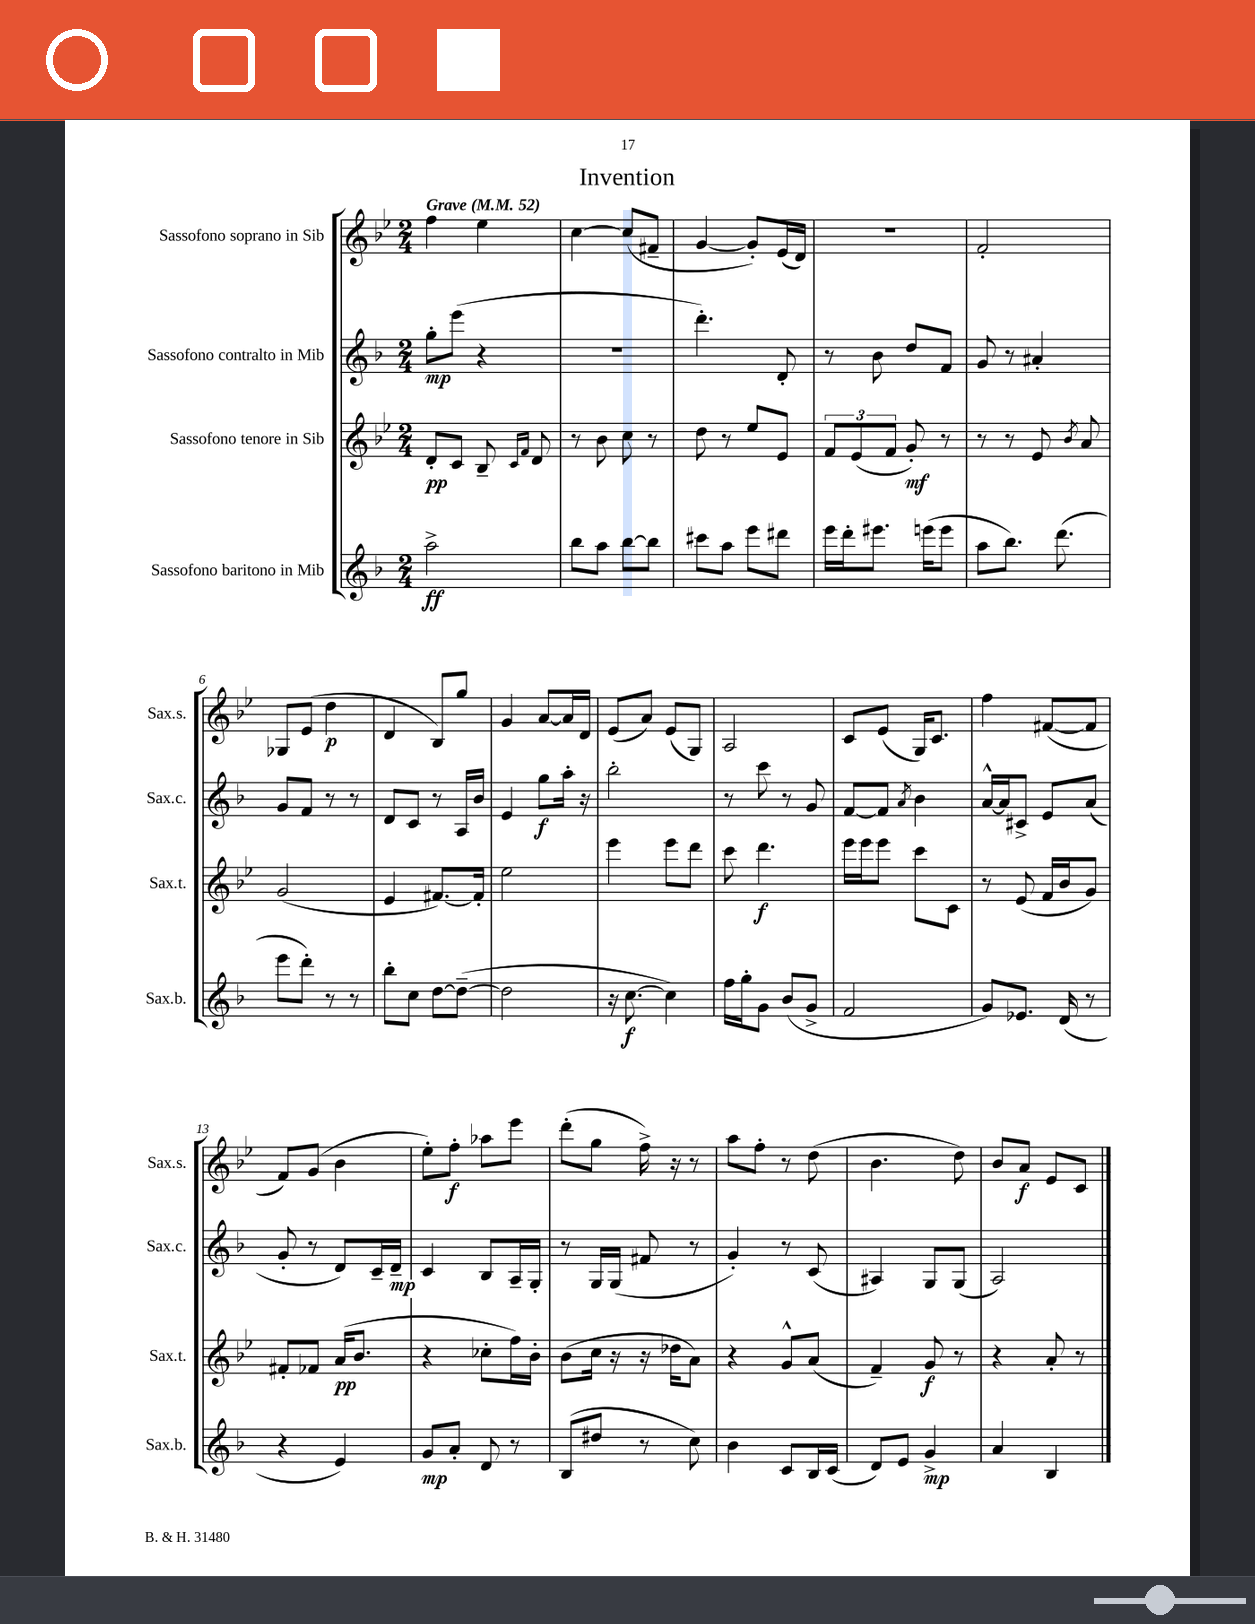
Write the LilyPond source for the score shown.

\header { title = "Invention" }
<<
\new StaffGroup <<
\new Staff = "s0" \with { instrumentName = "Sassofono soprano in Sib" shortInstrumentName = "Sax.s." } {
    \clef treble \key bes \major \numericTimeSignature \time 2/4 \tempo "Grave" 4 = 52
    \autoBeamOff f''4 ees''4 |
    c''4~ c''8[( fis'8]-- |
    g'4~ g'8[-.) ees'16( d'16]) |
    R2 |
    f'2-. |
    ges8[ ees'8]( d''4\p |
    d'4 bes8[) g''8] |
    g'4 a'8[~ a'16 d'16] |
    ees'8[( a'8]) ees'8[( g8]) |
    a2 |
    c'8[ ees'8]( g16[) c'8.] |
    f''4 fis'8[~( fis'8] |
    f'8[) g'8]( bes'4 |
    ees''8[-.) f''8]-.\f aes''8[ ees'''8] |
    d'''8[-.( g''8] f''16->) r16 r8 |
    a''8[ f''8]-. r8 d''8( |
    bes'4. d''8) |
    bes'8[ a'8]\f ees'8[ c'8] \bar "|." |
}
\new Staff = "s1" \with { instrumentName = "Sassofono contralto in Mib" shortInstrumentName = "Sax.c." } {
    \clef treble \key f \major \numericTimeSignature \time 2/4
    \autoBeamOff g''8[-.\mp e'''8]( r4 |
    r2 |
    d'''4.-.) d'8-. |
    r8 bes'8 d''8[ f'8] |
    g'8 r8 ais'4-. |
    g'8[ f'8] r8 r8 |
    d'8[ c'8] r8 a16[ bes'16] |
    e'4 g''8[\f a''16]-. r16 |
    bes''2-. |
    r8 c'''8 r8 g'8 |
    f'8[~ f'8] \acciaccatura { a'8 } bes'4 |
    a'16[~-^ a'16 cis'8]-> e'8[ a'8]( |
    g'8-. r8 d'8[) c'16-- d'16]--\mp |
    c'4 bes8[ a16-- g16]-. |
    r8 g16[ g16]( fis'8 r8 |
    g'4-.) r8 c'8( |
    ais4) g8[ g8]( |
    a2) \bar "|." |
}
\new Staff = "s2" \with { instrumentName = "Sassofono tenore in Sib" shortInstrumentName = "Sax.t." } {
    \clef treble \key bes \major \numericTimeSignature \time 2/4
    \autoBeamOff d'8[-.\pp c'8] bes8-- \grace { c'16[ f'16] } d'8 |
    r8 bes'8 c''8 r8 |
    d''8 r8 ees''8[ ees'8] |
    \tuplet 3/2 { f'8[ ees'8( f'8] } g'8-.\mf) r8 |
    r8 r8 ees'8 \acciaccatura { bes'8 } a'8 |
    g'2( |
    ees'4 fis'8.[~) fis'16]-. |
    ees''2 |
    ees'''4 ees'''8[ d'''8] |
    c'''8 d'''4.\f |
    ees'''16[ ees'''16 ees'''8] c'''8[ c'8] |
    r8 ees'8( f'16[ bes'16 g'8]) |
    fis'8[-. fes'8] a'16[\pp( bes'8.] |
    r4 ces''8[-. f''16) bes'16]-. |
    bes'8[( c''16] r16 r16 des''16[ a'8]) |
    r4 g'8[-^ a'8]( |
    f'4--) g'8\f r8 |
    r4 a'8-. r8 \bar "|." |
}
\new Staff = "s3" \with { instrumentName = "Sassofono baritono in Mib" shortInstrumentName = "Sax.b." } {
    \clef treble \key f \major \numericTimeSignature \time 2/4
    \autoBeamOff a''2->\ff |
    bes''8[ a''8] bes''8[~ bes''8] |
    cis'''8[ a''8] e'''8[ dis'''8] |
    e'''16[ d'''16-. eis'''8.] e'''16[( e'''8] |
    a''8[ bes''8.]) d'''8.( |
    e'''8[ d'''8]-.) r8 r8 |
    bes''8[-. c''8] d''8[~ d''8]~--( |
    d''2 |
    r16 c''8.~\f c''4) |
    f''16[ g''16-. g'8] bes'8[( g'8]-> |
    f'2 |
    g'8[) ees'8.] d'16( r8 |
    r4 e'4) |
    g'8[\mp a'8]-. d'8 r8 |
    bes8[( dis''8] r8 c''8) |
    bes'4 c'8[ bes16 c'16]( |
    d'8[) e'8] g'4->\mp |
    a'4 bes4 \bar "|." |
}
>>
>>
